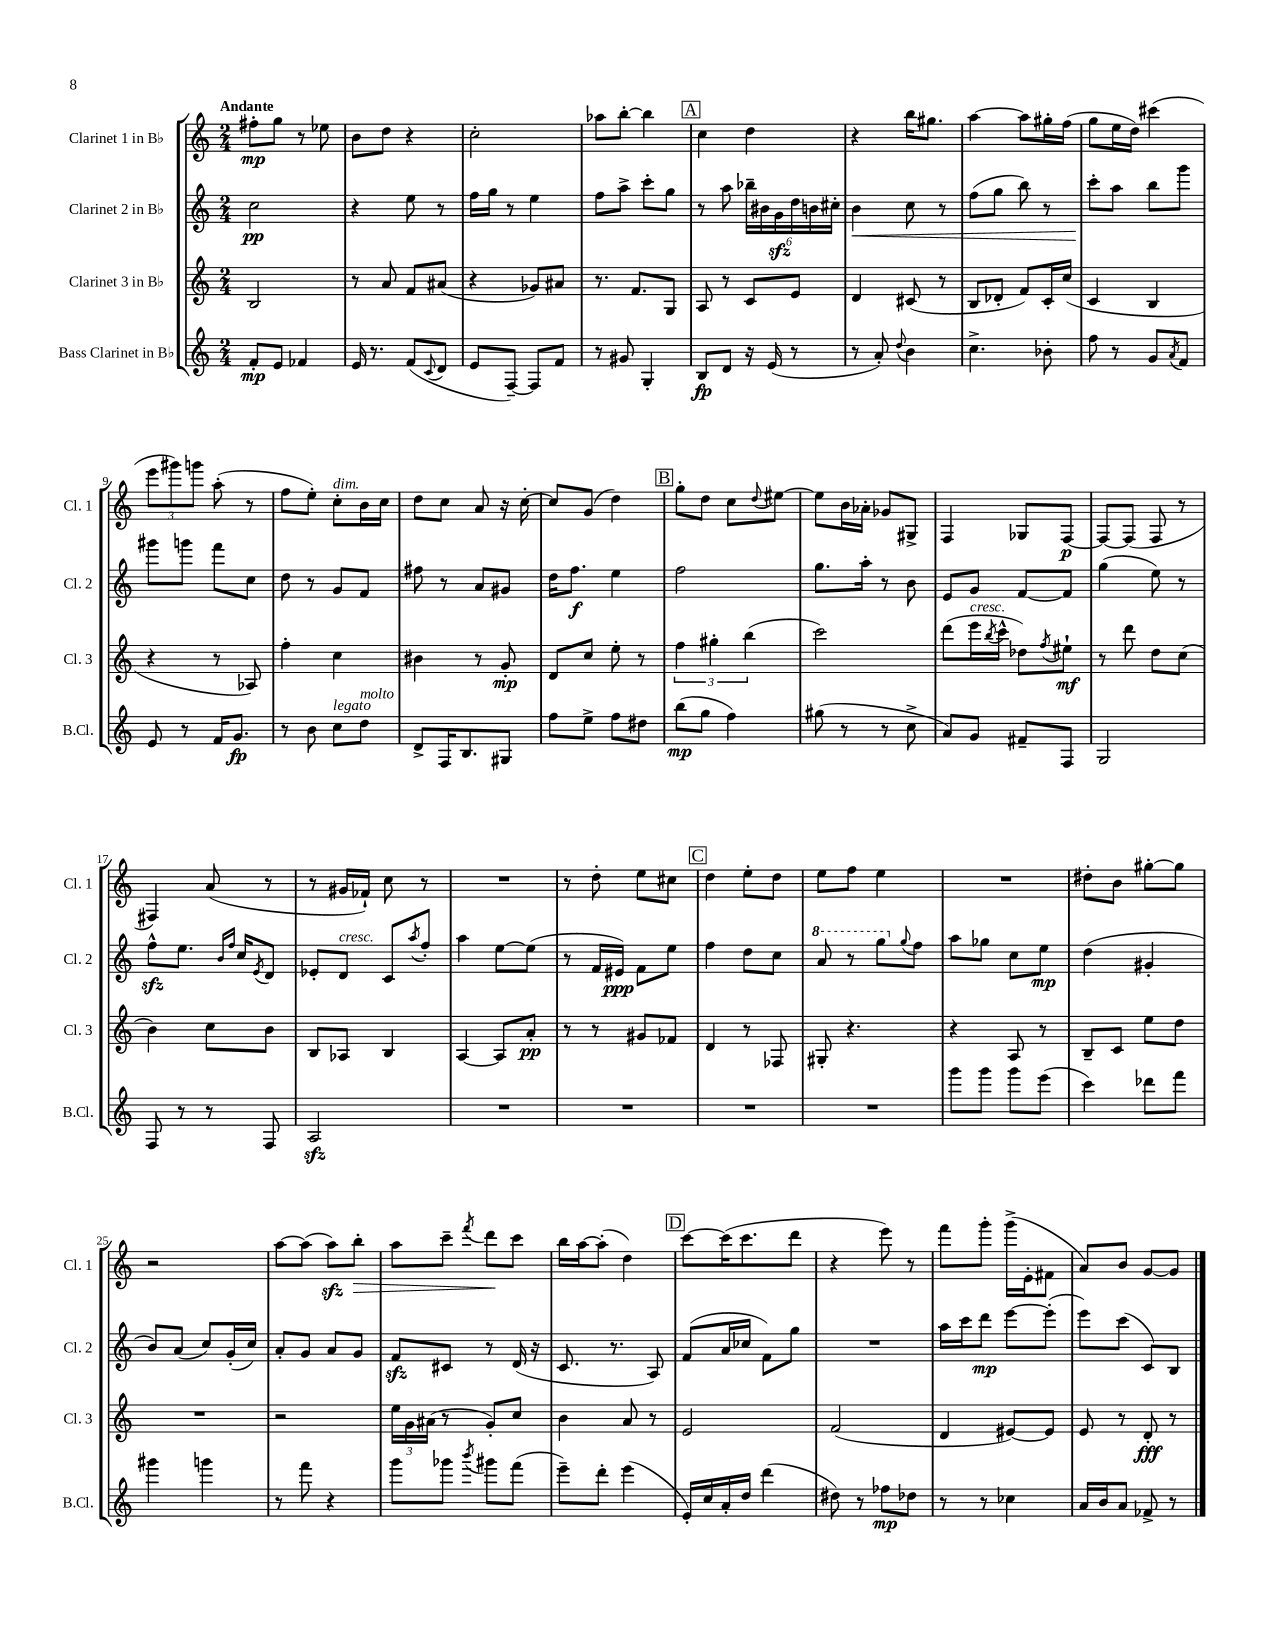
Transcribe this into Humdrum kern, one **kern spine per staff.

**kern	**kern	**kern	**kern
*staff4	*staff3	*staff2	*staff1
*clefG2	*clefG2	*clefG2	*clefG2
*k[]	*k[]	*k[]	*k[]
*M2/4	*M2/4	*M2/4	*M2/4
8f'	2B	2cc	8ff#'
8e	.	.	8gg
4f-	.	.	8r
.	.	.	8ee-
=	=	=	=
16e	8r	4r	8b
8.r	.	.	.
.	8a	.	8dd
(8f	8f	8ee	4r
8qqc	.	.	.
8d	(8a#	8r	.
=	=	=	=
8e	4r	16ff	2cc'
.	.	16gg	.
[8F~)	.	8r	.
8F]	8g-)	4ee	.
8f	8a#	.	.
=	=	=	=
8r	8.r	8ff	8aa-
8g#	.	8aa^	[8bb'
.	8.f	.	.
4G'	.	8ccc'	4bb]
.	8G	8gg	.
=	=	=	=
8B	8A	8r	4cc
8d	8r	8aa	.
16r	8c	24bb-~	4dd
.	.	24b#	.
(16e	.	.	.
.	.	24g	.
8r	8e	24dd	.
.	.	24b	.
.	.	24cc#'	.
=	=	=	=
8r	4d	4b	4r
8a')	.	.	.
8qqdd	.	.	.
4b	(8c#	8cc	16bb
.	.	.	8.gg#
.	8r	8r	.
=	=	=	=
4.cc^	8B	(8ff	[4aa
.	8d-'	8gg	.
.	8f)	8bb)	8aa]
8b-'	16c'	8r	16gg#'
.	(16cc	.	(16ff
=	=	=	=
8ff	4c	8ccc'	8gg
8r	.	8aa	16ee
.	.	.	16dd)
8g	4B	8bb	(4ccc#
8qa	.	.	.
8f	.	8ggg	.
=	=	=	=
8e	4r	8ggg#	12eee
.	.	.	12ggg#)
8r	.	8ggg	.
.	.	.	12ggg
16f	8r	8fff	(8aa'
8.g	.	.	.
.	8A-)	8cc	8r
=	=	=	=
8r	4ff'	8dd	8ff
8b	.	8r	8ee')
8cc	4cc	8g	8cc'
8dd	.	8f	16b
.	.	.	16cc
=	=	=	=
8d^	4b#	8ff#	8dd
16F	.	8r	8cc
8.B	.	.	.
.	8r	8a	8a
8G#	8g'	8g#	16r
.	.	.	[16cc'
=	=	=	=
8ff	8d	16dd	8cc]
.	.	8.ff	.
8ee^	8cc	.	(8g
8ff	8ee'	4ee	4dd)
8dd#	8r	.	.
=	=	=	=
(8bb	6ff	2ff	8gg'
8gg	.	.	8dd
.	6gg#'	.	.
4ff)	.	.	8cc
.	(6bb	.	.
.	.	.	8qqdd
.	.	.	[8ee#
=	=	=	=
(8gg#	2ccc)	8.gg	8ee#]
8r	.	.	16b
.	.	16aa'	16a-'
8r	.	8r	8g-
8cc^	.	8b	8G#^
=	=	=	=
8a)	(8ddd	8e	4F
8g	16eee	8g	.
.	8qbb	.	.
.	16ccc^^	.	.
8f#~	8dd-)	[8f	8G-
.	8qff	.	.
8F	8ee#`	8f]	[8F
=	=	=	=
2G	8r	(4gg	8F_
.	8ddd	.	(8F]
.	8dd	8ee)	8F
.	(8cc	8r	8r
=	=	=	=
8F	4b)	8ff^^	4F#)
8r	.	8.ee	.
8r	8cc	.	(8a
.	.	16qqb	.
.	.	16qqff	.
.	.	16cc	.
.	.	8qe	.
8F	8b	8d	8r
=	=	=	=
2A	8B	8e-'	8r
.	8A-	8d	16g#
.	.	.	16f-`)
.	4B	8c	8cc
.	.	8qaa	.
.	.	8ff'	8r
=	=	=	=
2r	[4A	4aa	2r
.	8A]	[8ee	.
.	8a'	(8ee]	.
=	=	=	=
2r	8r	8r	8r
.	8r	16f	8dd'
.	.	16e#)	.
.	8g#	8f	8ee
.	8f-	8ee	8cc#
=	=	=	=
2r	4d	4ff	4dd
.	8r	8dd	8ee'
.	8F-	8cc	8dd
=	=	=	=
2r	8G#'	8aa	8ee
.	4.r	8r	8ff
.	.	8ggg	4ee
.	.	8qqgg	.
.	.	8ff	.
=	=	=	=
8ggg	4r	8aa	2r
8ggg	.	8gg-	.
8ggg	8A	8cc	.
(8eee	8r	8ee	.
=	=	=	=
4ccc)	8B~	(4dd	8dd#'
.	8c	.	8b
8ddd-	8ee	4g#'	[8gg#'
8fff	8dd	.	8gg#]
=	=	=	=
4ggg#	2r	8b)	2r
.	.	(8a	.
4ggg	.	8cc)	.
.	.	(16g'	.
.	.	16cc)	.
=	=	=	=
8r	2r	8a'	[8aa
8fff	.	8g	(8aa]
4r	.	8a	8aa)
.	.	8g	8bb'
=	=	=	=
8ggg	24ee	8f	8aa
.	24g	.	.
.	(24a#	.	.
8ggg-	8r	8c#	8ccc~
8qbbb	.	.	8qfff
8ggg#	8g')	8r	8ddd
(8fff	8cc	(16d	8ccc
.	.	16r	.
=	=	=	=
8eee~)	4b	8.c	16bb
.	.	.	[16aa
8ddd'	.	.	(8aa']
.	.	8.r	.
(4eee	8a	.	4dd)
.	8r	8A)	.
=	=	=	=
16e')	2e	(8f	[8ccc
16cc	.	.	.
16a'	.	16a	(16ccc]
16dd	.	16cc-	8.ccc
(4ddd	.	8f)	.
.	.	8gg	8ddd
=	=	=	=
8dd#)	(2f	2r	4r
8r	.	.	.
8ff-	.	.	8eee)
8dd-	.	.	8r
=	=	=	=
8r	4d	16aa	8fff
.	.	16ccc	.
8r	.	8ddd	8ggg'
4cc-	[8e#)	[8eee	(16ggg^
.	.	.	16e'
.	8e#]	(8eee']	8f#
=	=	=	=
16a	8e	8eee)	8a)
16b	.	.	.
8a	8r	(8ccc	8b
8f-^	8d'	8c)	[8g
8r	8r	8B	8g]
==	==	==	==
*-	*-	*-	*-
